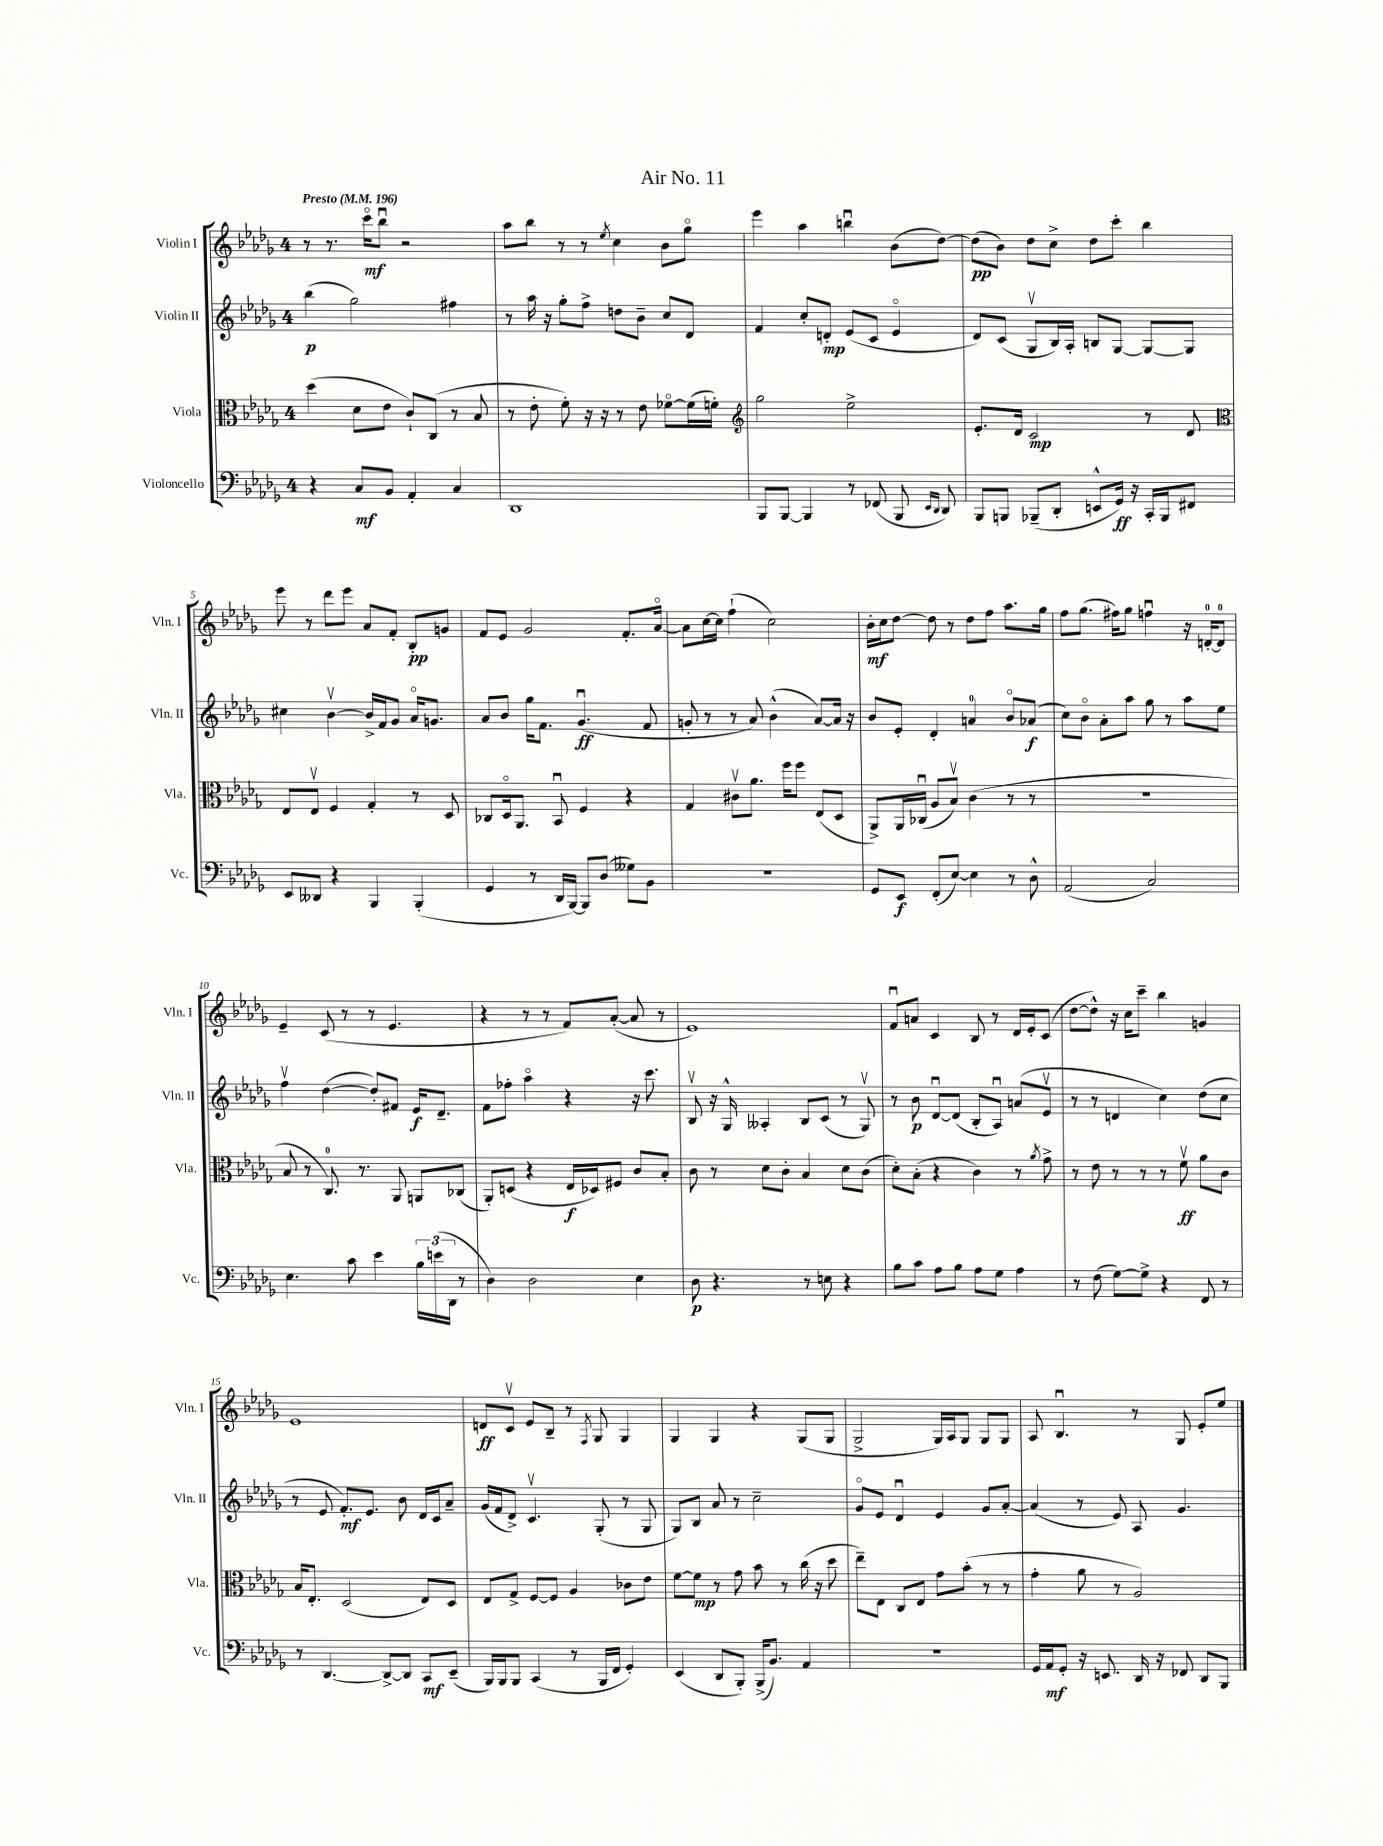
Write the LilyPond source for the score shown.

\header { title = "Air No. 11" }
<<
\new StaffGroup <<
\new Staff = "s0" \with { instrumentName = "Violin I" shortInstrumentName = "Vln. I" } {
    \clef treble \key des \major \once \override Staff.TimeSignature.style = #'single-digit \time 4/4 \tempo "Presto" 4 = 196
    \autoBeamOff r8 r8. c'''16[\flageolet\mf bes''8]\downbow r2 |
    aes''8[ bes''8] r8 r8 \acciaccatura { ees''8 } c''4 bes'8[ ges''8]\flageolet |
    ees'''4 aes''4 b''4\downbow bes'8[( des''8]~) |
    des''8[\pp( bes'8]) des''8[ c''8]-> des''8[ c'''8]-. bes''4 |
    ees'''8 r8 des'''8[ ees'''8] aes'8[ f'8]-. bes8[-.\pp g'8] |
    f'8[ ees'8] ges'2 f'8.[-. aes'16]~\flageolet |
    aes'8[ c''16~ c''16] f''4-!( c''2) |
    bes'16[-.\mf c''16 des''8]~ des''8 r8 des''8[ f''8] aes''8.[ ges''16] |
    f''8[ ges''8.]( fis''16[) ges''8] f''4\downbow r16 d'16[-0~-. d'8]-0 |
    ees'4-- c'8( r8 r8 ees'4. |
    r4 r8 r8 f'8[) aes'8]~-.( aes'8 r8 |
    ees'1) |
    f'8[\downbow a'8] c'4 bes8 r8 des'16[ ees'16-. c'8]( |
    des''8[~ des''8]-^) r16 c''16[ c'''8]-- bes''4 g'4 |
    ees'1 |
    d'8[\ff c'8]\upbow ees'8[ bes8]-- r8 \acciaccatura { f8 } ges8 ges4 |
    ges4 ges4 r4 ges8[( ges8] |
    ges2-> ges16[) aes16 ges8] ges8[ ges8] |
    aes8 bes4.\downbow r8 ges8 ees'8[-. ees''8] \bar "|." |
}
\new Staff = "s1" \with { instrumentName = "Violin II" shortInstrumentName = "Vln. II" } {
    \clef treble \key des \major \once \override Staff.TimeSignature.style = #'single-digit \time 4/4
    \autoBeamOff bes''4\p( ges''2) fis''4 |
    r8 aes''16 r16 ges''8[-. f''8]-> d''8[ bes'8]-- c''8[ des'8] |
    f'4 c''8[-. d'8]-.\mp ees'8[( c'8] ees'4\flageolet |
    des'8[) c'8]( ges8[\upbow bes16) aes16]-. b8[ ges8]~ ges8[~ ges8] |
    cis''4 bes'4~\upbow bes'16[-> f'16 ges'8] aes'16[\flageolet g'8.] |
    aes'8[ bes'8] ges''16[ f'8.] ges'4.\downbow\ff( f'8 |
    g'8-. r8 r8 aes'8) bes'4-^( aes'8[~) aes'16] r16 |
    bes'8[ ees'8]-. des'4-. a'4-0 bes'8[\flageolet aes'8]\f( |
    c''8[) bes'8]\flageolet aes'8[-. aes''8] ges''8 r8 aes''8[ ees''8] |
    f''4\upbow des''4~( des''8[-.) fis'8] ees'16[\f des'8.]-- |
    f'8[ fes''8]-. aes''4\flageolet r4 r16 c'''8. |
    bes8\upbow r16 ges16-^ aeses4-. bes8[ c'8]( r8 ges8\upbow) |
    r8 bes'8\p des'8[~\downbow des'8]( bes8[-. aes8]\downbow) a'8[( ees'8]\upbow |
    r8 r8 d'4 c''4) des''8[( c''8] |
    r8 ees'8 f'8.[-.\mf) ees'8.] bes'8 des'16[ c'16 aes'8]-- |
    ges'16[( f'16 des'8]->) c'4.\upbow ges8-.( r8 ges8 |
    ges8[) bes8] aes'8 r8 c''2-- |
    ges'8[\flageolet ees'8] des'4\downbow ees'4 ges'8[ aes'8]~-. |
    aes'4( r8 ees'8) aes8 ges'4. \bar "|." |
}
\new Staff = "s2" \with { instrumentName = "Viola" shortInstrumentName = "Vla." } {
    \clef alto \key des \major \once \override Staff.TimeSignature.style = #'single-digit \time 4/4
    \autoBeamOff des''4( des'8[ ees'8] c'8[-!) c8]( r8 bes8 |
    r8 ees'8-. f'8-.) r16 r16 r8 ees'8 fes'8[~\flageolet fes'16( f'16]-.) |
    \clef treble ges''2 ees''2-> |
    ees'8.[-. des'16] c'2\mp r8 des'8 |
    \clef alto ees8[ ees8]\upbow f4 ges4-. r8 des8 |
    ces8[ des16\flageolet aes,8.] bes,8\downbow f4 r4 |
    ges4 cis'8[\upbow aes'8.] f''16[ f''8] ees8[( des8] |
    aes,8[->) aes,16 ces16]\downbow( aes8[ bes8]\upbow) c'4( r8 r8 |
    R1 |
    bes8 r8 c8.-0) r8. aes,8 a,8[ ces8]( |
    aes,8[-.) d8]( r4 ees16[\f des16) fis8] c'8[ bes8]-. |
    c'8 r8 des'8[ c'8]-. bes4 des'8[ c'8]( |
    des'8[-.) bes8]-.( r4 c'4) r8 \acciaccatura { aes'8 } ges'8-> |
    r8 ees'8 r8 r8 r8 f'8\upbow\ff aes'8[ c'8] |
    bes16[ ees8.]-. des2( ees8[) des8] |
    ees8[ ges8]-> f8[~ f8] aes4 ces'8[ ees'8] |
    f'8[~ f'8]\mp r8 ges'8 bes'8 r8 c''16( r16 des''8 |
    ees''8[--) ees8] c8[ ees8] ges'8[ bes'8]-.( r8 r8 |
    ges'4-. aes'8 r8 aes2) \bar "|." |
}
\new Staff = "s3" \with { instrumentName = "Violoncello" shortInstrumentName = "Vc." } {
    \clef bass \key des \major \once \override Staff.TimeSignature.style = #'single-digit \time 4/4
    \autoBeamOff r4 c8[\mf bes,8] aes,4-. c4 |
    des,1 |
    bes,,8[ bes,,8]~ bes,,4 r8 fes,8( bes,,8 \grace { ees,16[ des,16] } des,8) |
    bes,,8[ b,,8] bes,,8[--( des,8]-. e,8[-^ ges,16]\ff) r16 c,16[-. bes,,16 fis,8] |
    ees,8[ deses,8] r4 bes,,4 bes,,4-.( |
    ges,4 r8 des,16[ bes,,16]~) bes,,8[ des8]( geses8[) bes,8] |
    R1 |
    ges,8[ ees,8]\f f,8[-.( ees8]~) ees4 r8 des8-^ |
    aes,2( c2) |
    ees4. c'8 ees'4 \tuplet 3/2 { bes16[ e'16( des,16] } r8 |
    des4) des2 ees4 |
    des8\p r4. r8 e8 r4 |
    bes8[ c'8] aes8[ bes8] aes8[ ges8] aes4 |
    r8 f8( ges8[~) ges8]-> r4 f,8 r8 |
    r8 des,4.~ des,8[~-> des,8] c,8[\mf ees,8]--( |
    bes,,16[) bes,,16 bes,,8] c,4( r8 bes,,16[ f,16] ges,4-.) |
    ees,4( des,8[ bes,,8]-.) bes,,16[->( bes,8.]) aes,4 |
    R1 |
    ges,16[ aes,16\mf ges,8]-. r16 e,8. des,16 r16 fes,8 des,8[ bes,,8] \bar "|." |
}
>>
>>
